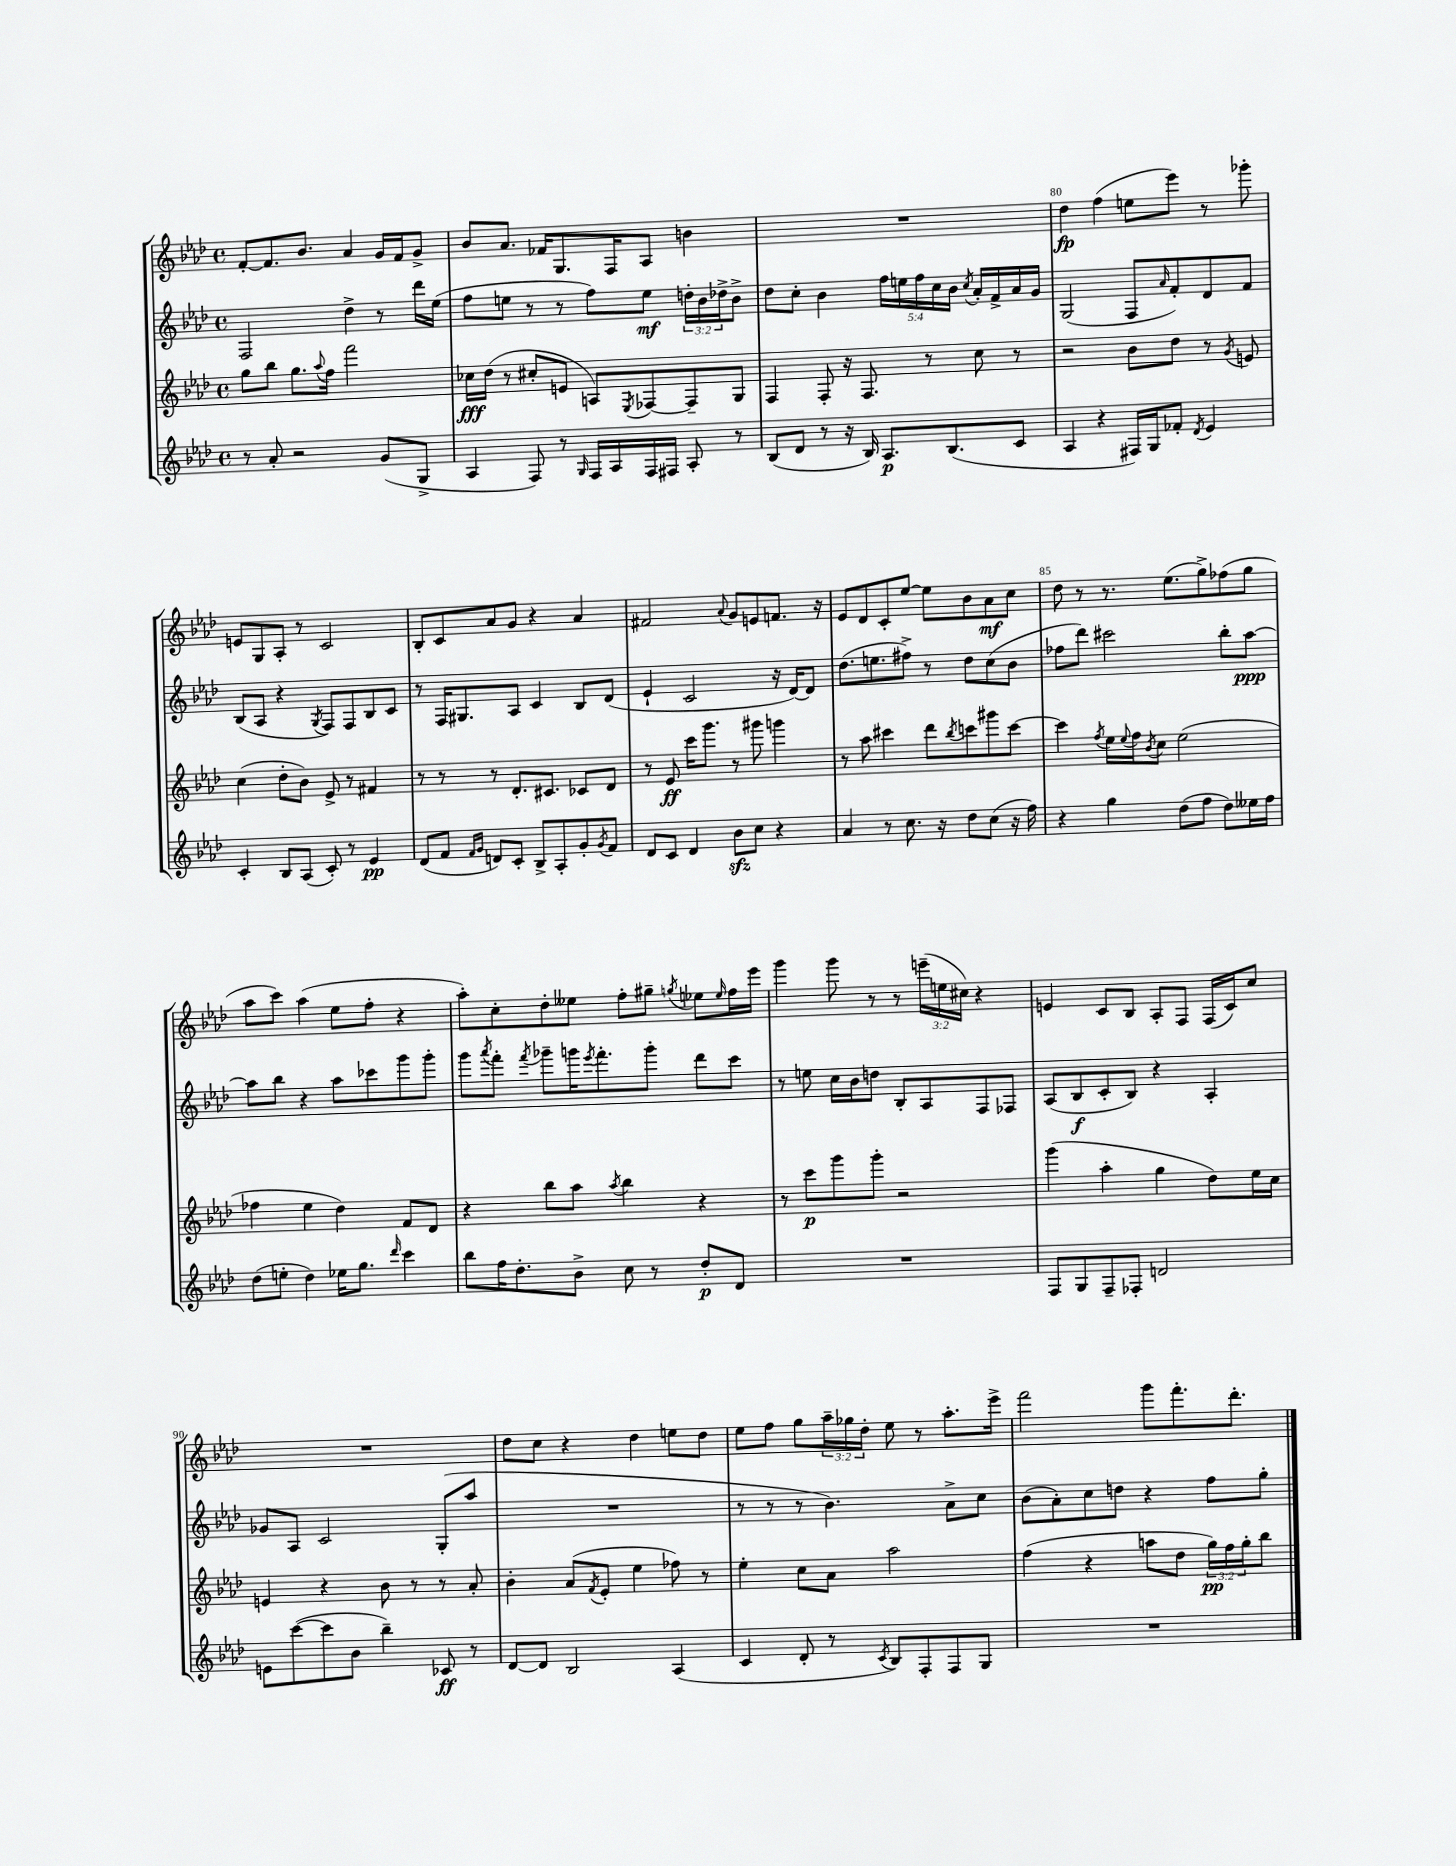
<<
\new StaffGroup <<
\new Staff = "s0" {
    \clef treble \key aes \major \defaultTimeSignature \time 4/4 \override Staff.TupletNumber.text = #tuplet-number::calc-fraction-text
    f'8~-. f'8. bes'8. aes'4 g'16 f'16 g'8-> |
    bes'8 aes'8. fes'16 g8. f16 aes8 b'4 |
    R1 |
    des''4\fp f''4( e''8 ees'''8) r8 ges'''8-. |
    e'8 g8 aes8-. r8 c'2 |
    bes8-. c'8 aes'8 g'8 r4 aes'4 |
    fis'2 \appoggiatura { aes'8 } g'8 e'8 f'8. r16 |
    ees'8 des'8 c'8-. ees''8~ ees''8 bes'8 aes'8\mf c''8 |
    des''8 r8 r8. ees''8.( g''8->) fes''8( g''8 |
    aes''8 c'''8) aes''4( ees''8 f''8-. r4 |
    aes''8-.) c''8-. des''8-. eeses''8 f''8-. gis''8-- \acciaccatura { g''8 } ees''8 \grace { ees''16 } f''16 ees'''16 |
    g'''4 g'''8 r8 r8 \tuplet 3/2 { e'''16--( e''16 cis''16) } r4 |
    e'4 c'8 bes8 aes8-. f8 f16( c'16) c''8 |
    R1 |
    des''8 c''8 r4 des''4 e''8 des''8 |
    ees''8 f''8 g''8 \tuplet 3/2 { aes''16-- ges''16 des''16-. } ees''8 r8 aes''8.-. ees'''16-> |
    f'''2 g'''8 f'''8.-. des'''8.-. \bar "|." |
}
\new Staff = "s1" {
    \clef treble \key aes \major \defaultTimeSignature \time 4/4 \override Staff.TupletNumber.text = #tuplet-number::calc-fraction-text
    f2 des''4-> r8 des'''16 ees''16( |
    f''8 e''8 r8 r8 f''8) e''8\mf \tuplet 3/2 { d''16-. bes'16 des''16-> } bes'8-> |
    des''8 c''8-. bes'4 \tuplet 5/4 { f''16 e''16 f''16 c''16 bes'16 } \acciaccatura { c''8 } aes'16-. f'16-> aes'16 g'16 |
    g2( f8 \grace { aes'16 } f'8-.) des'8 f'8 |
    bes8( aes8 r4 \acciaccatura { g8 } f8) f8 bes8 c'8 |
    r8 f16 gis8. aes8 c'4 bes8 des'8( |
    ees'4-! c'2 r16 des'16~) des'8 |
    des''8.( e''8. fis''8->) r8 des''8 c''8( bes'8 |
    fes''8 des'''8) cis'''2 bes''8-. aes''8~\ppp |
    aes''8 bes''8 r4 aes''8 ces'''8 g'''8 g'''8-. |
    g'''8 \acciaccatura { aes'''8 } f'''8-. \acciaccatura { f'''8 } ges'''8-- g'''16 \acciaccatura { ees'''8 } f'''8.-. g'''8-. des'''8 c'''8 |
    r8 e''8 c''16 bes'16 d''8 bes8-. aes8 f8 fes8 |
    aes8( bes8\f c'8-. bes8) r4 aes4-. |
    ges'8 aes8 c'2 g8-.( aes''8 |
    R1 |
    r8 r8 r8 bes'4.) aes'8-> c''8 |
    bes'8( aes'8-.) c''8 d''8 r4 f''8 g''8-. \bar "|." |
}
\new Staff = "s2" {
    \clef treble \key aes \major \defaultTimeSignature \time 4/4 \override Staff.TupletNumber.text = #tuplet-number::calc-fraction-text
    g''8 bes''8 g''8. \appoggiatura { aes''8 } f''16 f'''2 |
    ces''16\fff des''16( r8 cis''8-. e'8 a8) \acciaccatura { ees8 } fes8~ fes8-- g8 |
    f4 f8-. r16 f8. r8 c''8 r8 |
    r2 bes'8 des''8 r8 \acciaccatura { g'8 } e'8 |
    c''4( des''8-. bes'8) ees'8-> r8 fis'4 |
    r8 r8 r8 des'8.-. cis'8. ces'8 des'8 |
    r8 ees'8\ff c'''16 g'''8. r8 gis'''8 g'''4 |
    r8 aes''8 cis'''4 des'''8 \acciaccatura { bes''8 } c'''8 gis'''8 c'''8~ |
    c'''4 \acciaccatura { f''8 } ees''16 \appoggiatura { ees''8 } f''16 \acciaccatura { bes'8 } c''8 ees''2( |
    fes''4 ees''4 des''4) f'8 des'8 |
    r4 bes''8 aes''8 \acciaccatura { aes''8 } bes''4 r4 |
    r8 c'''8\p g'''8 g'''8-. r2 |
    g'''4( aes''4-. g''4 des''8) ees''16 c''16 |
    e'4 r4 bes'8 r8 r8 aes'8-. |
    bes'4-. aes'8( \acciaccatura { f'8 } ees'8-. ees''4 fes''8) r8 |
    ees''4-. c''8 aes'8 aes''2 |
    f''4( r4 a''8 des''8 \tuplet 3/2 { g''16\pp) f''16 g''16-. } bes''8 \bar "|." |
}
\new Staff = "s3" {
    \clef treble \key aes \major \defaultTimeSignature \time 4/4
    r8 aes'8-. r2 g'8( g8-> |
    aes4 f8) r8 \grace { g16 } f16 aes16 f16 fis16 aes8-. r8 |
    bes8( des'8 r8 r16 bes16) aes8.\p bes8.( c'8 |
    aes4 r4 fis16) g16 fes'8-. \acciaccatura { des'8 } ees'4 |
    c'4-. bes8 aes8( c'8-.) r8 ees'4\pp |
    des'8( f'8 \grace { f'16 g'16 } d'8) c'8-. bes8-> aes8-. g'8-. \acciaccatura { g'8 } f'8 |
    des'8 c'8 des'4 bes'8\sfz c''8 r4 |
    aes'4 r8 c''8. r16 des''8 c''8( r16 f''16) |
    r4 g''4 des''8( f''8 des''8) eeses''16 f''16 |
    des''8( e''8-. des''4) ees''16 g''8. \grace { des'''16 } c'''4 |
    bes''8 f''16 des''8.-. bes'8-> c''8 r8 des''8-.\p des'8 |
    R1 |
    f8 g8 f8-- fes8-. d'2 |
    e'8 c'''8~( c'''8 bes'8 bes''4--) ces'8\ff r8 |
    des'8~ des'8 bes2 aes4( |
    c'4 des'8-. r8 \acciaccatura { c'8 } bes8) f8-. f8 g8 |
    R1 \bar "|." |
}
>>
>>
\layout { \context { \Score currentBarNumber = #77 \override BarNumber.break-visibility = ##(#f #t #t) barNumberVisibility = #(every-nth-bar-number-visible 5) } }
